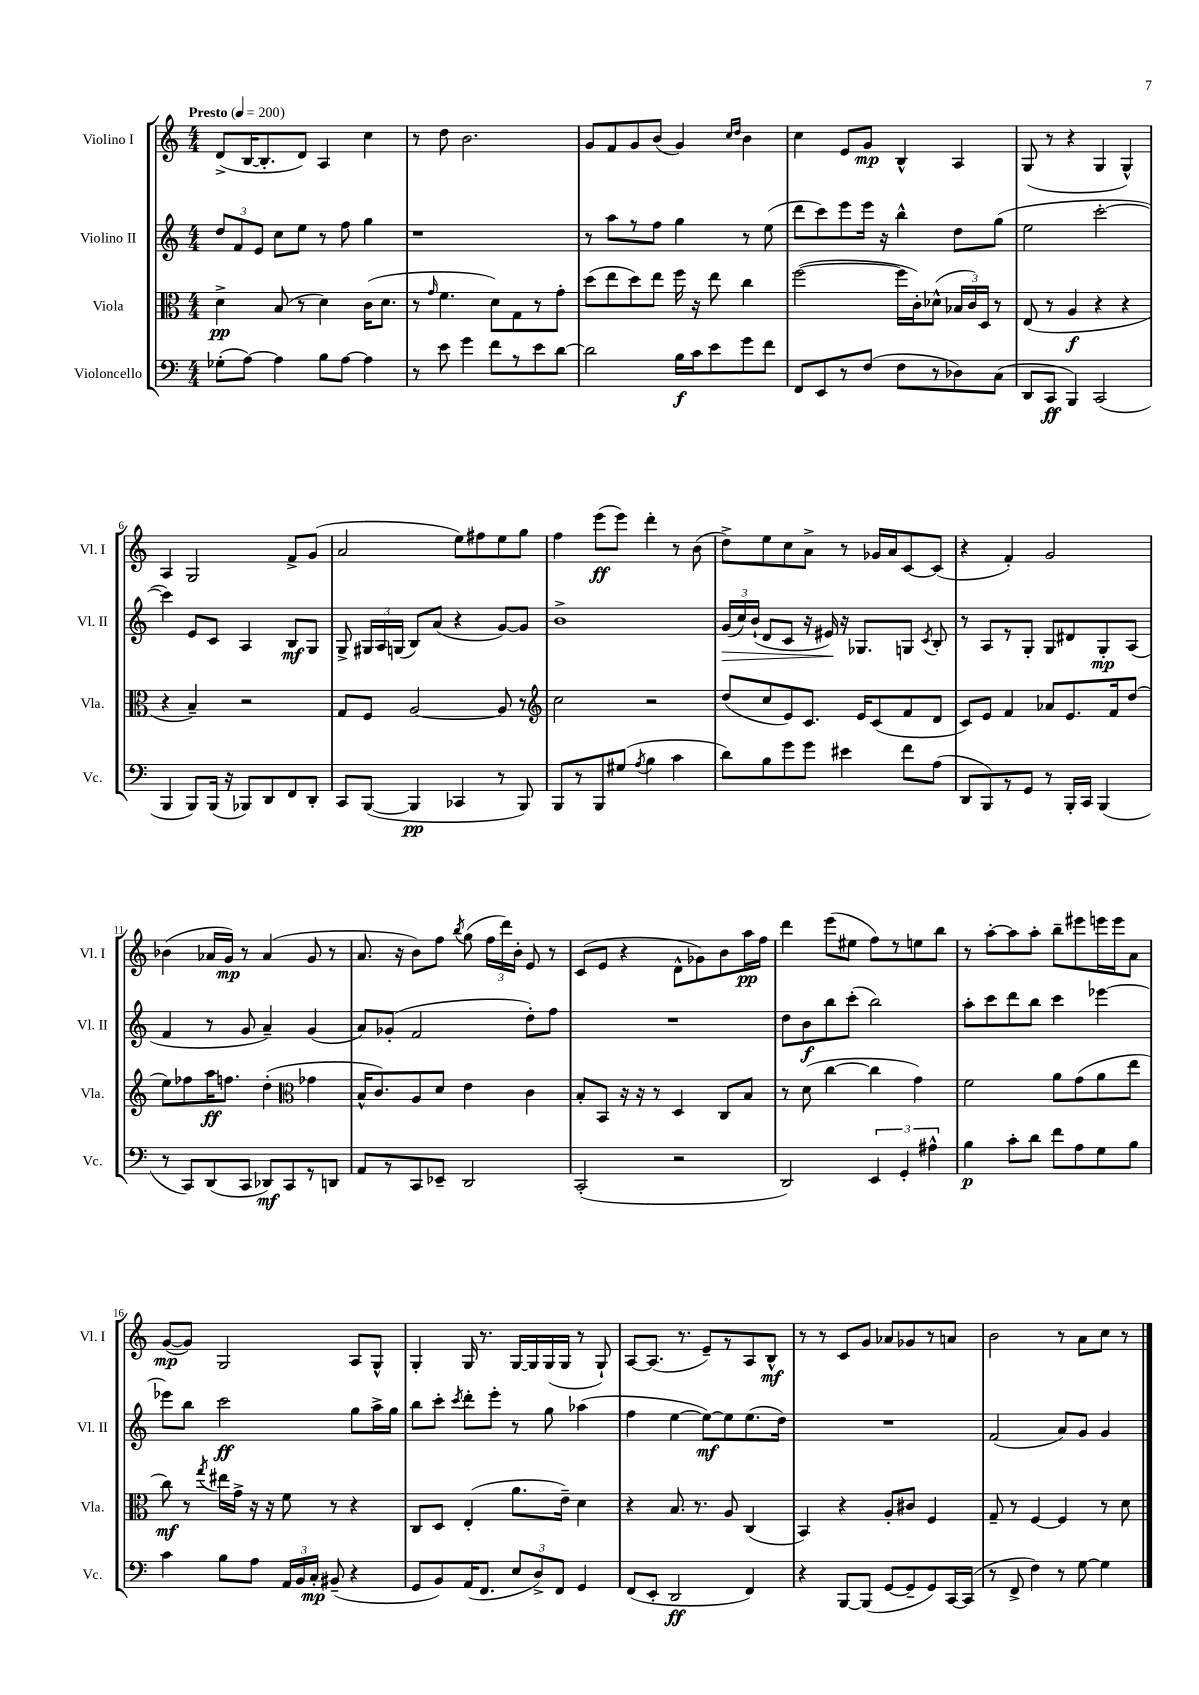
<<
\new StaffGroup <<
\new Staff = "s0" \with { instrumentName = "Violino I" shortInstrumentName = "Vl. I" } {
    \clef treble \key c \major \numericTimeSignature \time 4/4 \tempo "Presto" 4 = 200
    \autoBeamOff d'8[->( b16~ b8.-. d'8]) a4 c''4 |
    r8 d''8 b'2. |
    g'8[ f'8 g'8 b'8]( g'4) \grace { c''16[ d''16] } b'4 |
    c''4 e'8[ g'8]\mp b4-^ a4 |
    g8( r8 r4 g4 g4-^) |
    a4 g2 f'8[-> g'8]( |
    a'2 e''8[) fis''8 e''8 g''8] |
    f''4 e'''8[\ff( e'''8]) d'''4-. r8 b'8( |
    d''8[->) e''8 c''8 a'8]-> r8 ges'16[ a'16 c'8~ c'8]( |
    r4 f'4-.) g'2 |
    bes'4( aes'16[ g'16]\mp) r8 aes'4( g'8 r8 |
    a'8. r16 b'8[) f''8] \acciaccatura { b''8 } g''8( \tuplet 3/2 { f''16[ d'''16) b'16]-. } e'8 r8 |
    c'8[( e'8] r4 d'8[-^ ges'8) b'8 a''16\pp f''16] |
    d'''4 e'''8[( eis''8] f''8[) r8 e''8 b''8] |
    r8 a''8[~-. a''8 a''8]-. b''8[-- eis'''8 e'''16 e'''16 a'8] |
    g'8[~\mp( g'8]) g2 a8[ g8]-^ |
    g4-. g16 r8. g16[~ g16 g16( g16] r8 g8-!) |
    a8[~ a8.]( r8. e'8[--) r8 a8 b8]-^\mf |
    r8 r8 c'8[ g'8] aes'8[ ges'8 r8 a'8] |
    b'2 r8 a'8[ c''8] r8 \bar "|." |
}
\new Staff = "s1" \with { instrumentName = "Violino II" shortInstrumentName = "Vl. II" } {
    \clef treble \key c \major \numericTimeSignature \time 4/4
    \autoBeamOff \tuplet 3/2 { d''8[ f'8 e'8] } c''8[ e''8] r8 f''8 g''4 |
    r1 |
    r8 a''8[ r8 f''8] g''4 r8 e''8( |
    d'''8[ c'''8) e'''8 e'''16] r16 b''4-^ d''8[ g''8]( |
    e''2 c'''2~-. |
    c'''4) e'8[ c'8] a4 b8[\mf g8] |
    g8-> \tuplet 3/2 { gis16[ a16 g16]( } b8[) a'8]( r4 g'8[~) g'8] |
    b'1-> |
    \tuplet 3/2 { g'16[\>( c''16) b'16]-!( } d'8[ c'8] r16 eis'16\!) r16 ges8.[ g8] \acciaccatura { c'8 } b8-. |
    r8 a8[ r8 g8]-. g8[ dis'8 g8-.\mp a8]( |
    f'4 r8 g'8 a'4--) g'4( |
    a'8[) ges'8]-.( f'2 d''8[-.) f''8] |
    R1 |
    d''8[ b'8\f b''8 c'''8]-.( b''2) |
    a''8[-. c'''8 d'''8 b''8] c'''4 ees'''4~ |
    ees'''8[ b''8] c'''2\ff g''8[ a''16-> g''16] |
    b''8[ c'''8]-. \acciaccatura { c'''8 } d'''8[-. e'''8]-. r8 g''8 aes''4( |
    f''4 e''4~ e''8[~\mf) e''8 e''8.( d''16]) |
    R1 |
    f'2( a'8[) g'8] g'4 \bar "|." |
}
\new Staff = "s2" \with { instrumentName = "Viola" shortInstrumentName = "Vla." } {
    \clef alto \key c \major \numericTimeSignature \time 4/4
    \autoBeamOff d'4->\pp b8( r8 d'4) c'16[( d'8.] |
    r8 \grace { g'16 } f'4. d'8[) g8 r8 g'8]-. |
    d''8[( e''8 d''8) e''8] f''16 r16 e''8 c''4 |
    f''2~( f''16[ c'16-.) des'8]-^( \tuplet 3/2 { bes16[ c'16) d16] } r8 |
    e8( r8 a4\f r4 r4 |
    r4 b4--) r2 |
    g8[ f8] a2~ a8 r8 |
    \clef treble c''2 r2 |
    d''8[( c''8 e'8) c'8.] e'16[ c'8( f'8 d'8] |
    c'8[) e'8] f'4 aes'8[ e'8. f'16 d''8]( |
    e''8[) fes''8 a''16\ff f''8.] d''4-.( \clef alto ges'4 |
    b16[-^ c'8.) a8 d'8] e'4 c'4 |
    b8[-. b,8] r16 r16 r8 d4 c8[ b8] |
    r8 d'8( c''4~ c''4 g'4) |
    f'2 a'8[ g'8( a'8 e''8] |
    c''8\mf) r8 \acciaccatura { g''8 } eis''16[ g'16]-> r16 r16 f'8 r8 r4 |
    c8[ d8] e4-.( a'8.[ e'16]--) d'4 |
    r4 b8. r8. a8 c4( |
    b,4) r4 a8[-. cis'8] f4 |
    g8-- r8 f4~ f4 r8 d'8 \bar "|." |
}
\new Staff = "s3" \with { instrumentName = "Violoncello" shortInstrumentName = "Vc." } {
    \clef bass \key c \major \numericTimeSignature \time 4/4
    \autoBeamOff ges8[-.( a8]~) a4 b8[ a8]~ a4 |
    r8 e'8 g'4 f'8[ r8 e'8 d'8]~ |
    d'2 b16[\f c'16 e'8 g'8 f'8] |
    f,8[ e,8 r8 f8]( f8[ r8 des8) c8]( |
    d,8[ c,8]\ff b,,4) c,2( |
    b,,4 b,,8[) b,,16]( r16 bes,,8[) d,8 f,8 d,8]-. |
    c,8[ b,,8]~( b,,4\pp ces,4 r8 b,,8) |
    b,,8[ r8 b,,8 gis8]( \acciaccatura { a8 } b4 c'4 |
    d'8[) b8 g'8 g'8] eis'4 f'8[ a8]( |
    d,8[ b,,8) r8 g,8] r8 b,,16[-. c,16] b,,4( |
    r8 c,8[) d,8( c,8] des,8[\mf) c,8 r8 d,8] |
    a,8[ r8 c,8 ees,8]-- d,2 |
    c,2-.( r2 |
    d,2) \tuplet 3/2 { e,4 g,4-. ais4-^ } |
    b4\p c'8[-. d'8] f'8[ a8 g8 b8] |
    c'4 b8[ a8] \tuplet 3/2 { a,16[ b,16 c16]-.\mp } bis,8--( r4 |
    g,8[ b,8) a,16( f,8.] \tuplet 3/2 { e8[ d8->) f,8] } g,4 |
    f,8[( e,8]-. d,2\ff f,4) |
    r4 b,,8[~ b,,8]( g,8[~ g,8-- g,8) c,16~ c,16]( |
    r8 f,8-> f4) r8 g8~ g4 \bar "|." |
}
>>
>>
